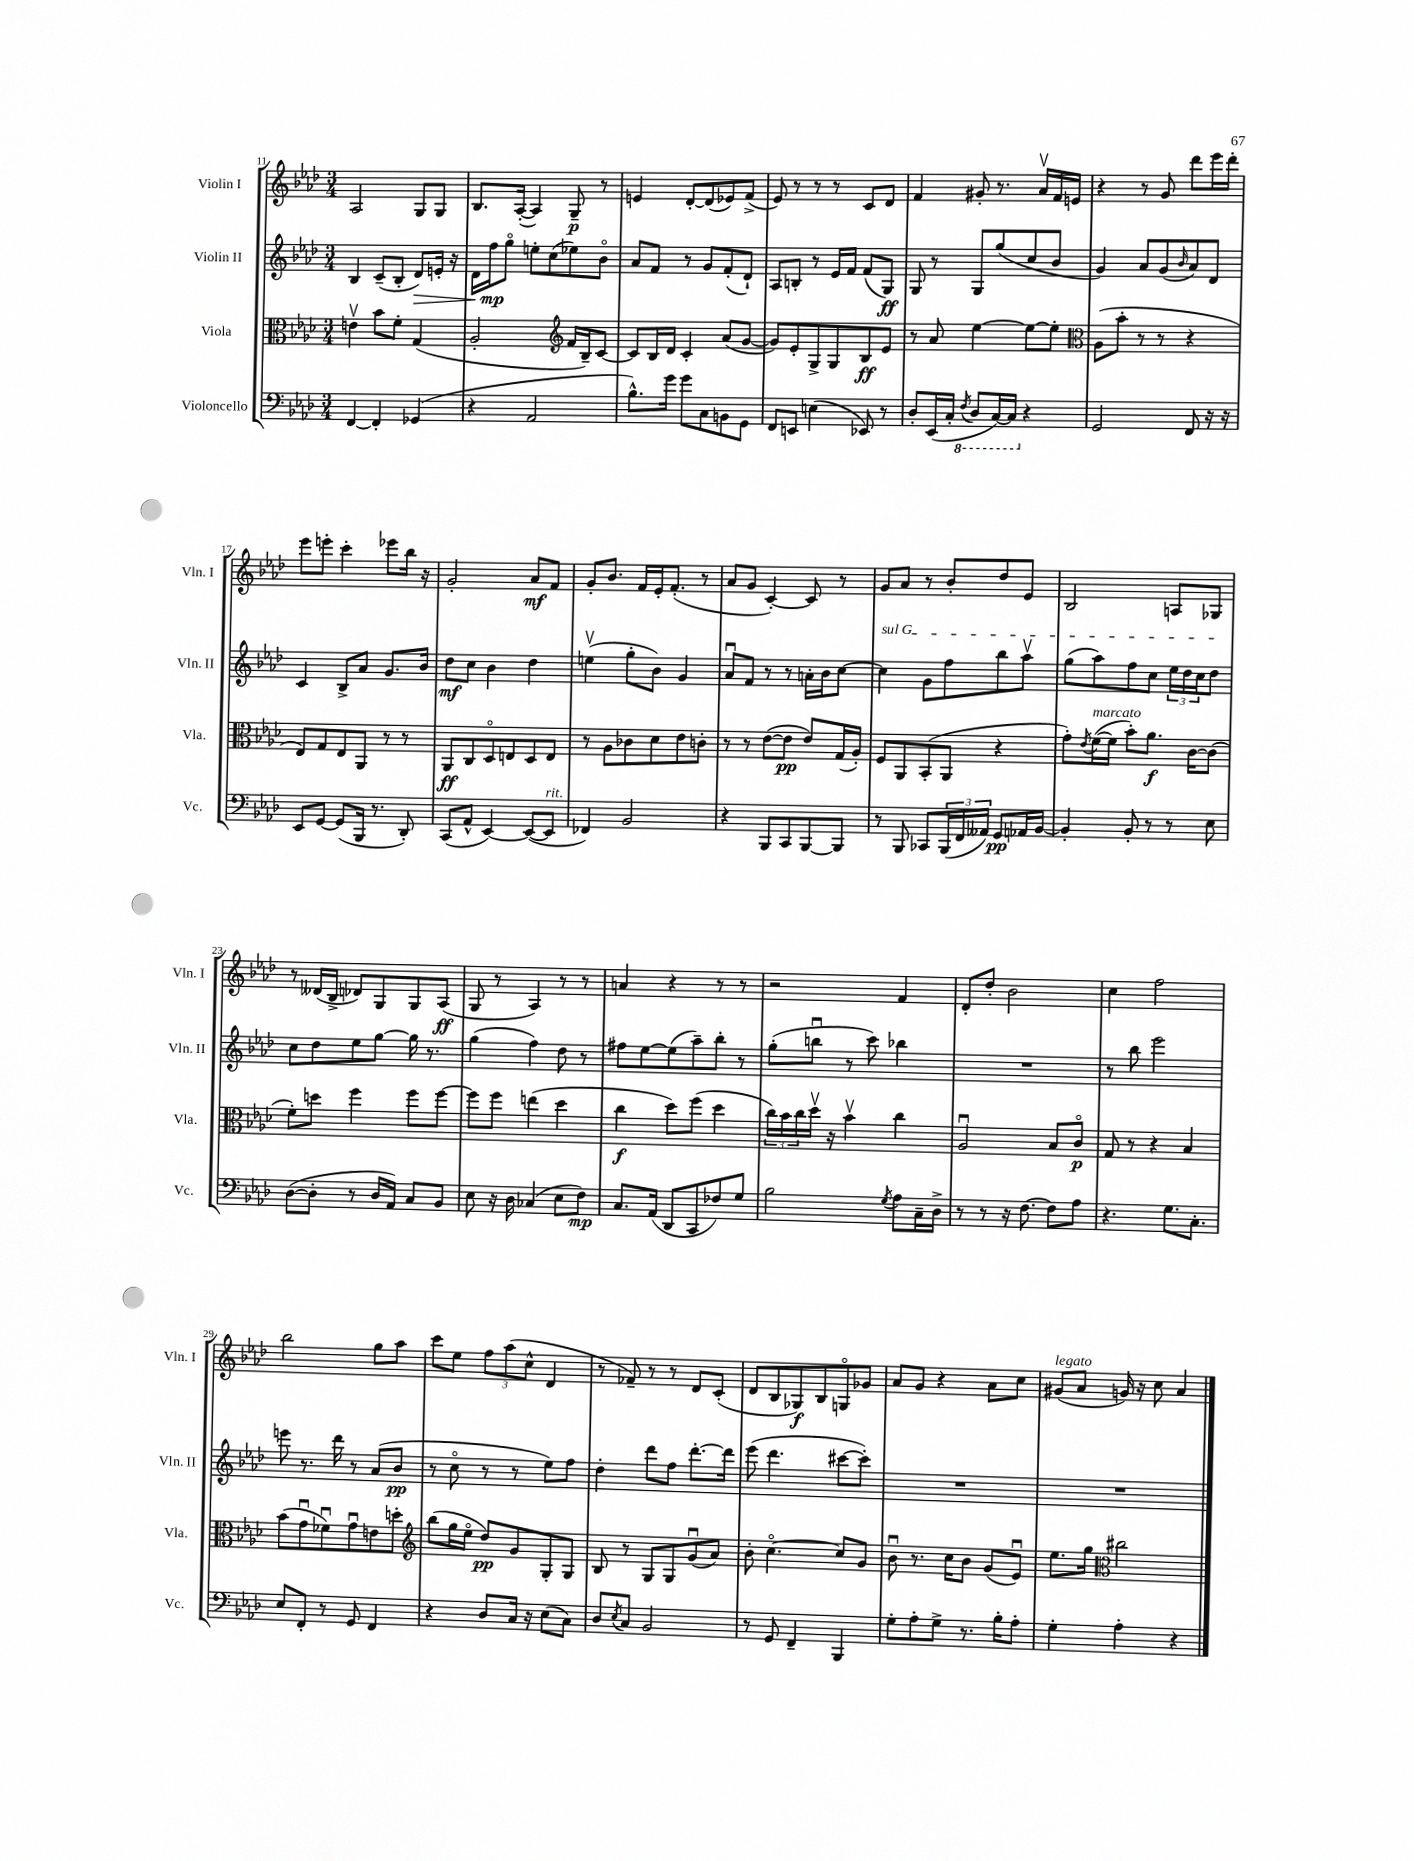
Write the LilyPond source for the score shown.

<<
\new StaffGroup <<
\new Staff = "s0" \with { instrumentName = "Violin I" shortInstrumentName = "Vln. I" } {
    \clef treble \key aes \major \numericTimeSignature \time 3/4
    aes2 g8 g8 |
    bes8. aes16~-.( aes4) g8--\p r8 |
    e'4 des'8~-. des'8( ees'8) f'8->( |
    ees'8) r8 r8 r8 c'8 des'8 |
    f'4 gis'8-. r8. aes'16\upbow f'16 e'16 |
    r4 r8 g'8 des'''8 ees'''16 des'''16-. |
    ees'''8 e'''8-. c'''4-. ees'''8 bes''16 r16 |
    g'2-. aes'8\mf f'8 |
    g'8-. bes'8. f'16 ees'16-. f'8.-.( r8 |
    aes'8 g'8 c'4~-.) c'8 r8 |
    g'8 aes'8 r8 bes'8-. des''8 ees'8 |
    bes2 a8 ges8 |
    r8 deses'16( bes16-> des'8) g8 g8 aes8\ff( |
    g8 r8 aes4) r8 r8 |
    a'4 r4 r8 r8 |
    r2 f'4 |
    des'8-. des''8-. bes'2 |
    c''4 f''2 |
    bes''2 g''8 aes''8 |
    c'''8 ees''8 \tuplet 3/2 { f''8 aes''8( c''8-^ } des'4 |
    r8 fes'8--) r8 r8 des'8 c'8-.( |
    des'8 bes8 ges8\f) bes8 g8\flageolet ges'8 |
    aes'8 g'8 r4 aes'8 c''8 |
    gis'8^\markup { \italic "legato" }( aes'8 g'16) r16 c''8 aes'4 \bar "|." |
}
\new Staff = "s1" \with { instrumentName = "Violin II" shortInstrumentName = "Vln. II" } {
    \clef treble \key aes \major \numericTimeSignature \time 3/4
    bes4 c'8--( bes8-. des'8\>) e'16-. r16 |
    des'16 f''16\mp\! g''8\flageolet e''8-. c''8( ees''8) bes'8\flageolet |
    aes'8 f'8 r8 g'8 f'8-.( des'8-!) |
    aes8 b8-. r8 ees'16 f'16 f'8( g8\ff) |
    g8 r8 g8 g''8( c''8 bes'8 |
    g'4) aes'8 g'8( \grace { bes'16 } aes'8) des'8 |
    c'4 bes8-> aes'8 g'8. bes'16 |
    des''8\mf c''8 bes'4 des''4 |
    e''4\upbow( g''8-. bes'8) g'4 |
    aes'8\downbow f'8 r8 r8 a'16-. bes'16 c''8~ |
    \once \override TextSpanner.bound-details.left.text = \markup { \italic "sul G" } c''4\startTextSpan g'8 f''8 bes''8 aes''8\upbow |
    g''8( aes''8) f''8 c''8 \tuplet 3/2 { ees''16 des''16 c''16 } des''8\stopTextSpan |
    c''8 des''8 ees''8 g''8~ g''16 r8. |
    g''4( f''4) des''8 r8 |
    fis''8 ees''8~ ees''8( aes''8--) bes''8-. r8 |
    g''8-.( b''8\downbow r8 c'''8) bes''4 |
    R2. |
    r8 bes''8 ees'''2 |
    e'''8 r8. des'''16 r8 aes'8( bes'8\pp |
    r8 c''8\flageolet r8 r8 ees''8) f''8 |
    des''4-. des'''8 f''8 des'''8.~-. des'''16 |
    ees'''8( des'''4. cis'''8~ cis'''8-.) |
    R2. |
    R2. \bar "|." |
}
\new Staff = "s2" \with { instrumentName = "Viola" shortInstrumentName = "Vla." } {
    \clef alto \key aes \major \numericTimeSignature \time 3/4
    e'4\upbow bes'8 f'8-. g4( |
    aes2-. \clef treble f'16 bes16--) c'8~ |
    c'8 bes16 des'16 c'4-. aes'8( g'8~ |
    g'8) ees'8-. g8-> g8 bes8\ff ees'8 |
    r8 aes'8 ees''4~ ees''8~ ees''8-. |
    \clef alto aes8( bes'8-. r8 r8 r4 |
    ees8) g8 ees8 aes,8 r8 r8 |
    aes,8\ff c8 des8\flageolet e8 des8 e8 |
    r8 aes8 ces'8 des'8 ees'8 c'8-. |
    r8 r8 ees'8~( ees'8\pp ees'8) g16( aes16-.) |
    f8 aes,8 bes,8-.( aes,8 r4 |
    g'8-.) \acciaccatura { ees'8 } f'16~^\markup { \italic "marcato" }( f'16 bes'8-.) aes'8.\f c'16~ c'8( |
    f'8-.) d''8 f''4 f''8 f''8~ |
    f''8 f''8 e''4( des''4 |
    c''4\f des''8) f''8( des''4 |
    \tuplet 3/2 { c''16) bes'16 c''16 } des''16\upbow r16 bes'4\upbow c''4 |
    aes2\downbow bes8 c'8\flageolet\p |
    g8 r8 r4 bes4 |
    bes'8( g'8\downbow fes'8\downbow) g'8\downbow e'8 d''8-. |
    \clef treble bes''8( g''16 ees''16\flageolet des''8\pp) g'8 g8-. g8 |
    bes8 r8 g8 g8 g'8\downbow( aes'8) |
    bes'8-. c''4.~\flageolet c''8 g'8 |
    bes'8\downbow r8. c''16 bes'8 g'8( ees'8\downbow) |
    ees''8. g''16 \clef alto cis''2 \bar "|." |
}
\new Staff = "s3" \with { instrumentName = "Violoncello" shortInstrumentName = "Vc." } {
    \clef bass \key aes \major \numericTimeSignature \time 3/4
    f,4~ f,4-. ges,4( |
    r4 aes,2 |
    bes8.-^) g'16 g'8 c8 b,8 g,8 |
    f,8 e,8 e4( ees,8) r8 |
    des8-. ees,16( c16-. \ottava #-1 \acciaccatura { f,8 } des,8 c,16~) c,16 \ottava #0 r4 |
    g,2 f,8 r16 r16 |
    ees,8 g,8~ g,8( bes,,16 r8. des,8-.) |
    c,8( aes,8-^ ees,4~) ees,8~( ees,8^\markup { \italic "rit." } |
    fes,4) bes,2 |
    r4 bes,,8 c,8 bes,,8~ bes,,8 |
    r8 bes,,8 ces,8 \tuplet 3/2 { bes,,16( f,16 aeses,16) } g,8\pp aes,16 bes,16~ |
    bes,4-. bes,8-. r8 r8 ees8 |
    des8~( des8-. r8 des16 aes,16) c8 bes,8 |
    ees8 r16 des16 ces4( ees8 f8\mp) |
    c8. aes,16( des,8 c,8 fes8) g8 |
    bes2 \acciaccatura { g8 } aes8 c16-- des16-> |
    r8 r8 r16 f8.~ f8 aes8 |
    r4. g8. c8.-. |
    ees8 f,8-. r8 g,8 f,4 |
    r4 des8 c16 r16 ees8( c8) |
    des8 \acciaccatura { ees8 } c8 bes,2 |
    r8 g,8 f,4-- bes,,4 |
    g8-. aes8-. g8-> r8. bes16-. aes8-. |
    g4-. aes4-. r4 \bar "|." |
}
>>
>>
\layout { \context { \Score currentBarNumber = #11 } }
